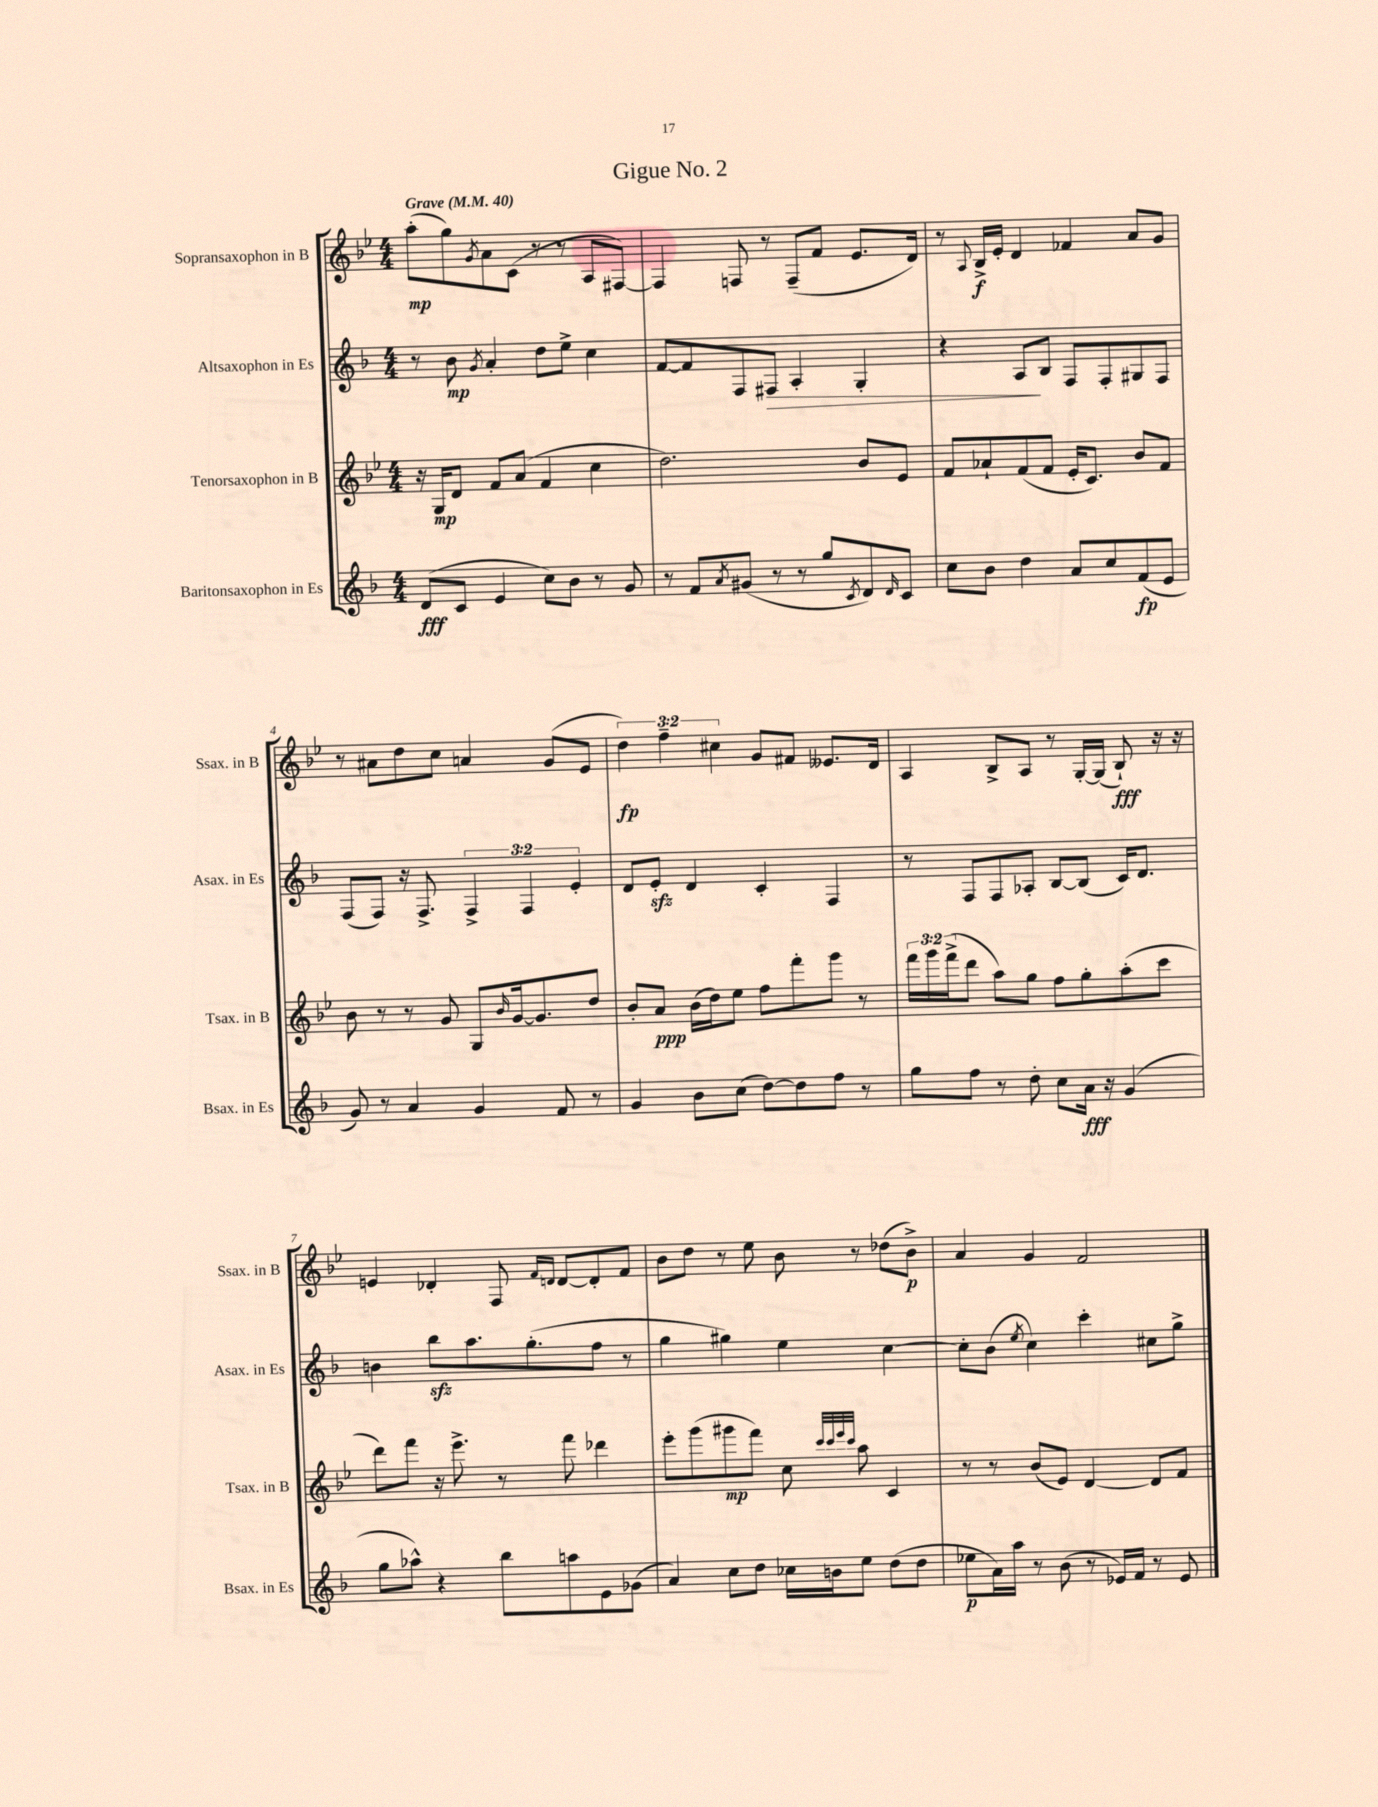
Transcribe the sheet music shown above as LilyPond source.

\header { title = "Gigue No. 2" }
<<
\new StaffGroup <<
\new Staff = "s0" \with { instrumentName = "Sopransaxophon in B" shortInstrumentName = "Ssax. in B" } {
    \clef treble \key bes \major \numericTimeSignature \time 4/4 \override Staff.TupletNumber.text = #tuplet-number::calc-fraction-text \tempo "Grave" 4 = 40
    a''8-.\mp( g''8) \acciaccatura { g'8 } a'8 c'8( r8 r8 a8 fis8~) |
    fis4 f8 r8 f8--( f'8 ees'8. d'16) |
    r8 \appoggiatura { a8 } bes16->\f ees'16-. d'4 fes'4 a'8 g'8 |
    r8 ais'8 d''8 c''8 a'4 g'8( ees'8 |
    \tuplet 3/2 { d''4\fp) f''4-- cis''4 } g'8 fis'8 eeses'8. d'16 |
    a4 bes8-> a8 r8 g16~-. g16( bes8-!\fff) r16 r16 |
    e'4 des'4-. f8 \grace { f'16 d'16 } d'8~ d'8-. f'8 |
    bes'8 d''8 r8 ees''8 bes'8 r8 des''8( bes'8->\p) |
    a'4 g'4 f'2 \bar "|." |
}
\new Staff = "s1" \with { instrumentName = "Altsaxophon in Es" shortInstrumentName = "Asax. in Es" } {
    \clef treble \key f \major \numericTimeSignature \time 4/4 \override Staff.TupletNumber.text = #tuplet-number::calc-fraction-text
    r8 bes'8\mp \acciaccatura { g'8 } a'4-. d''8 e''8-> c''4 |
    f'8~ f'8 f8 fis8\> a4-. g4-. |
    r4 a8\! bes8 f8 f8-. gis8 f8 |
    f8( f8) r16 f8.-> \tuplet 3/2 { f4-> f4 e'4-. } |
    d'8 e'8-.\sfz d'4 c'4-. f4 |
    r8 f8 f8 aes8-. bes8~ bes8( c'16) d'8. |
    b'4 bes''8\sfz a''8. g''8.-.( f''8 r8 |
    g''4 gis''4) e''4 c''4~ |
    c''8-. bes'8( \acciaccatura { e''8 } c''4) c'''4-. cis''8 g''8-> \bar "|." |
}
\new Staff = "s2" \with { instrumentName = "Tenorsaxophon in B" shortInstrumentName = "Tsax. in B" } {
    \clef treble \key bes \major \numericTimeSignature \time 4/4 \override Staff.TupletNumber.text = #tuplet-number::calc-fraction-text
    r16 g16\mp d'8 f'8 a'8( f'4 c''4 |
    d''2.) bes'8 ees'8 |
    f'8 aes'8-! f'8( f'8 ees'16-. c'8.) bes'8 f'8 |
    bes'8 r8 r8 g'8 g8 \grace { bes'16 } g'16~ g'8. d''8 |
    bes'8-. a'8\ppp bes'16( d''16) ees''8 f''8 f'''8-. g'''8 r8 |
    \tuplet 3/2 { f'''16 g'''16 f'''16->( } d'''8 a''8) g''8 f''8 g''8-. a''8-.( c'''8 |
    d'''8) f'''8 r16 ees'''8.-> r8 f'''8 des'''4 |
    ees'''8-. g'''8( gis'''8\mp f'''8) c''8 \grace { c'''32 c'''32 ees'''32 c'''32 } a''8 c'4 |
    r8 r8 bes'8( ees'8) d'4~ d'8 f'8 \bar "|." |
}
\new Staff = "s3" \with { instrumentName = "Baritonsaxophon in Es" shortInstrumentName = "Bsax. in Es" } {
    \clef treble \key f \major \numericTimeSignature \time 4/4
    d'8\fff( c'8 e'4 c''8) bes'8 r8 g'8 |
    r8 f'8 \acciaccatura { a'8 } gis'8( r8 r8 g''8 \acciaccatura { c'8 } d'8) \grace { d'16 } c'8 |
    c''8 bes'8 d''4 a'8 c''8 f'8\fp( e'8 |
    g'8) r8 a'4 g'4 f'8 r8 |
    g'4 bes'8 c''8( d''8~) d''8 f''8 r8 |
    g''8 f''8 r8 d''8-. c''8 a'16\fff r16 g'4( |
    g''8 aes''8-^) r4 bes''8 a''8 e'8 ges'8( |
    a'4) c''8 d''8 ces''16 b'16 e''8 d''8( d''8 |
    ees''8\p a'16) a''16 r8 bes'8( r8 ees'16) f'16 r8 ees'8 \bar "|." |
}
>>
>>
